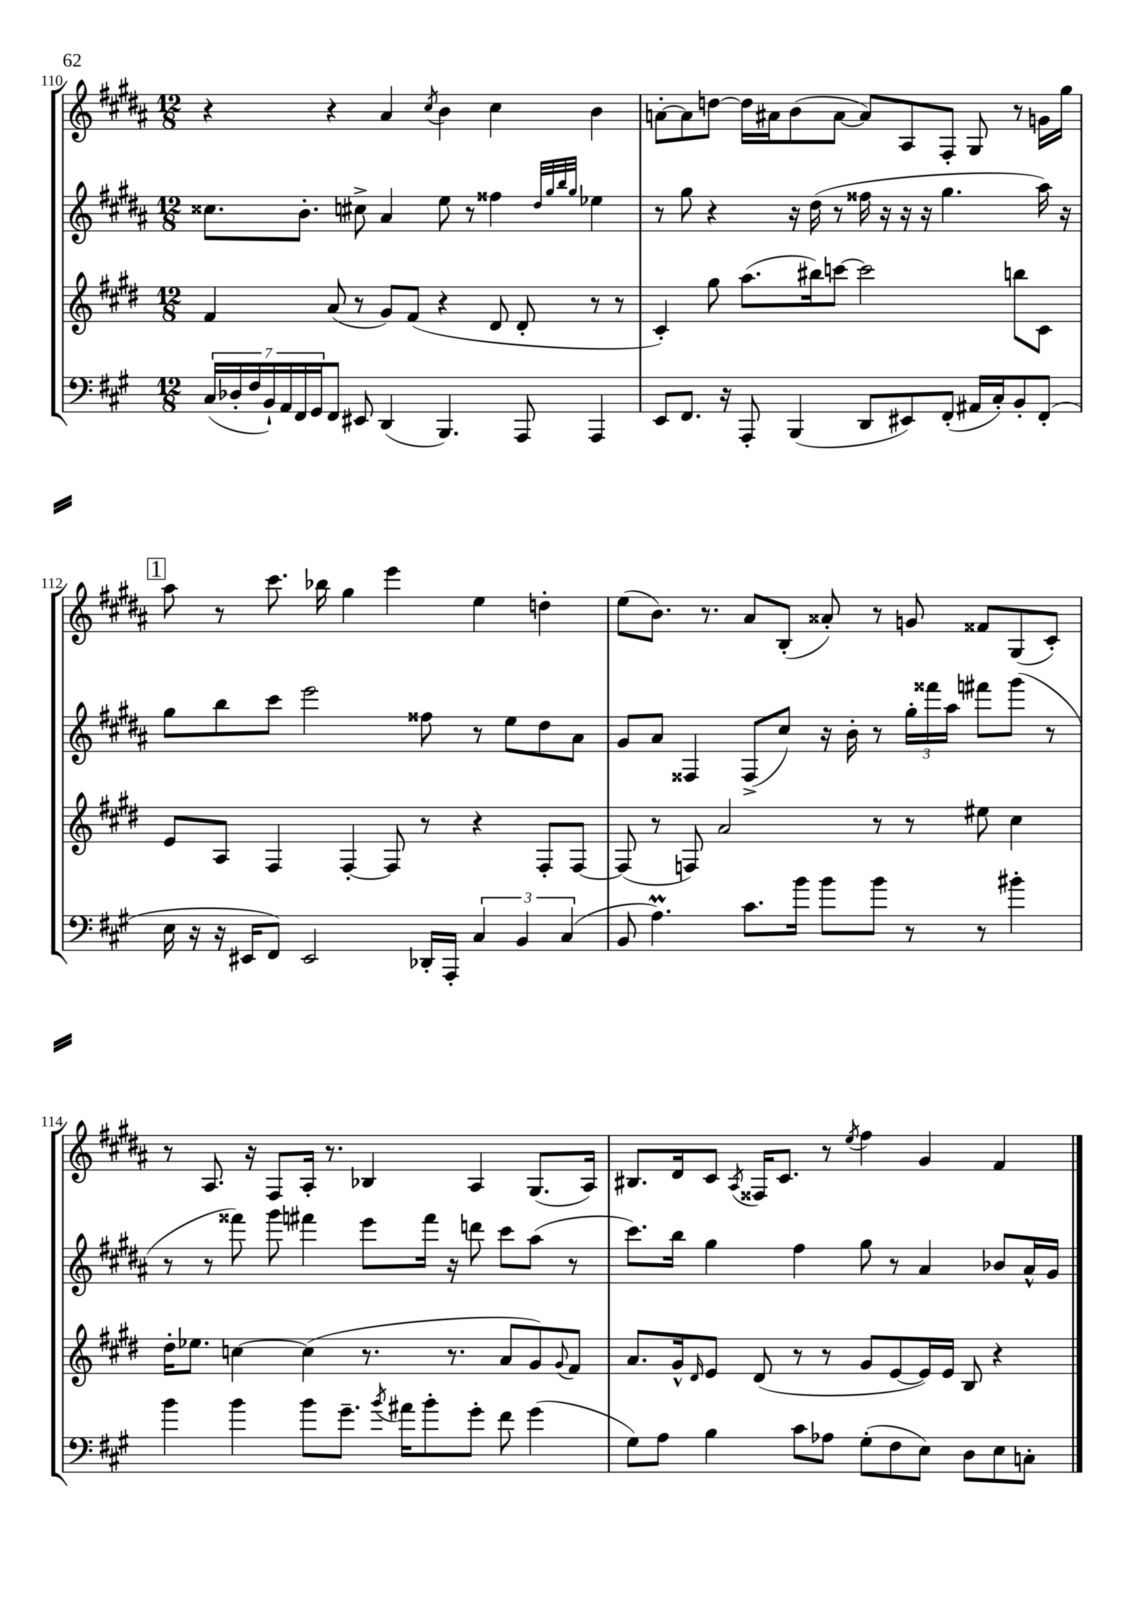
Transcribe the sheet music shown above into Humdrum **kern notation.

**kern	**kern	**kern	**kern
*part4	*part3	*part2	*part1
*staff4	*staff3	*staff2	*staff1
*clefF4	*clefG2	*clefG2	*clefG2
*k[f#c#g#]	*k[f#c#g#d#]	*k[f#c#g#d#a#]	*k[f#c#g#d#a#]
*M12/8	*M12/8	*M12/8	*M12/8
=110	=110	=110	=110
(28C#/LL	4f#/	8.cc##X\L	4r
28D-X'/	.	.	.
28F#/	.	.	.
28BB`/)	.	.	.
28AA/	.	.	.
28FF#/	.	.	.
.	.	8.b'\J	.
28GG#/J	.	.	.
8FF#/J	(8a/	.	4r
8EE#X/	8r	8cc#X^\	.
(4DD/	8g#/L)	4a#/	4a#/
.	(8f#/J	.	.
.	.	.	8qcc#/
4.BBB/)	4r	8ee\	4b\
.	.	8r	.
.	8d#/	4ff##X\	4cc#\
8AAA/	8d#'/	.	.
.	.	32qqdd#/LLL	.
.	.	32qqgg#/	.
.	.	32qqbb/	.
.	.	32qqgg#/JJJ	.
4AAA/	8r	4ee-X\	4b\
.	8r	.	.
=111	=111	=111	=111
8EE/L	4c#'/)	8r	[8an'\L
8.FF#/J	.	8gg#\	8a\]
.	8gg#\	4r	[8ddn\J
16r	.	.	.
8AAA'/	(8.aa\L	.	16dd\LL]
.	.	.	16a#X\J
(4BBB/	.	16r	(8b\
.	16bb#X\k)	(16dd#\	.
.	[8cccn\J	8r	[8a#\J
8DD/L	2ccc\]	16ff##X\	8a#/L])
.	.	16r	.
8EE#X/)	.	16r	8A#/
.	.	16r	.
(8FF#'/J	.	4.gg#\	8F#'/J
16AA#X/LL	.	.	8G#/
16C#'/J)	.	.	.
8BB'/	8bbn\L	.	8r
(8FF#'/J	8c#\J	16aa#\)	16gn\LL
.	.	16r	16gg#\JJ
!!LO:LB:g=z
!!LO:REH:place=s1:t=1
=112	=112	=112	=112
16E\	8e/L	8gg#\L	8aa#\
16r	.	.	.
16r	8A/J	8bb\	8r
16EE#X/KL	.	.	.
8FF#/J)	4F#/	8ccc#\J	8.ccc#\
2EE#/	.	2eee\	.
.	.	.	16bb-X\
.	[4F#'/	.	4gg#\
.	8F#/]	.	4eee\
16DD-X'/LL	8r	8ff##X\	.
16AAA'/JJ	.	.	.
6C#/	4r	8r	4ee\
.	.	8ee\L	.
6BB/	.	.	.
.	8F#'/L	8dd#\	4ddn'\
(6C#/	.	.	.
.	[8F#/J	8a#\J	.
=113	=113	=113	=113
8BB/	(8F#/]	8g#/L	(8ee\L
4.AM\)	8r	8a#/J	8.b\J)
.	8Fn/)	4F##X/	.
.	.	.	8.r
.	2a/	.	.
8.c#\L	.	(8F##^/L	8a#/L
.	.	8cc#/J)	(8B'/J
16b\Jk	.	.	.
8b\L	.	16r	8a##X'/)
.	.	16b'\	.
8b\J	8r	8r	8r
8r	8r	24gg#'\LL	8gn/
.	.	24fff##X\	.
.	.	24aa#\JJ	.
8r	8ee#X\	8fff#X\L	8f##X/L
4b#X'\	4cc#\	(8ggg#\J	(8G#/
.	.	8r	8c#'/J)
!!LO:LB:g=z
=114	=114	=114	=114
4b\	16dd#'\KL	8r	8r
.	8.ee-X\J	.	.
.	.	8r	8.A#/
4b\	[4ccn\	8fff##X\)	.
.	.	.	16r
.	.	8ggg#\	8F#/L
8b\L	(4cc\]	4fff#X\	16A#'/Jk
.	.	.	8.r
8.g#~\J	.	.	.
.	8.r	8eee\L	4B-X/
8qb/	.	.	.
16a#X\KL	.	.	.
8b'\	.	16fff#\Jk	.
.	8.r	16r	.
8g#'\J	.	8dddn\	4A#/
8f#\	8a/L	8ccc#\L	.
(4g#\	8g#/)	(8aa#\J	(8.G#/L
.	8qqg#/	.	.
.	8f#/J	8r	.
.	.	.	16A#/Jk)
=115	=115	=115	=115
8G#\L)	8.a/L	8.ccc#\L)	8.B#X/L
8A\J	.	.	.
.	16g#^^/k	16bb\Jk	16d#/k
.	16qqd#/	.	.
4B\	8e/J	4gg#\	8c#/J
.	.	.	8qA#/
.	(8d#/	.	16F##X/KL
.	.	.	8.c#/J
8c#\L	8r	4ff#\	.
8A-X\J	8r	.	8r
.	.	.	8qee/
(8G#'\L	8g#/L	8gg#\	4ff#\
8F#\	[8e/	8r	.
8E\J)	16e/L])	4a#/	4g#/
.	16e/JJ	.	.
8D\L	8B/	.	.
8E\	4r	8b-X/L	4f#/
8Cn'\J	.	16a#^^/L	.
.	.	16g#/JJ	.
==	==	==	==
*-	*-	*-	*-
